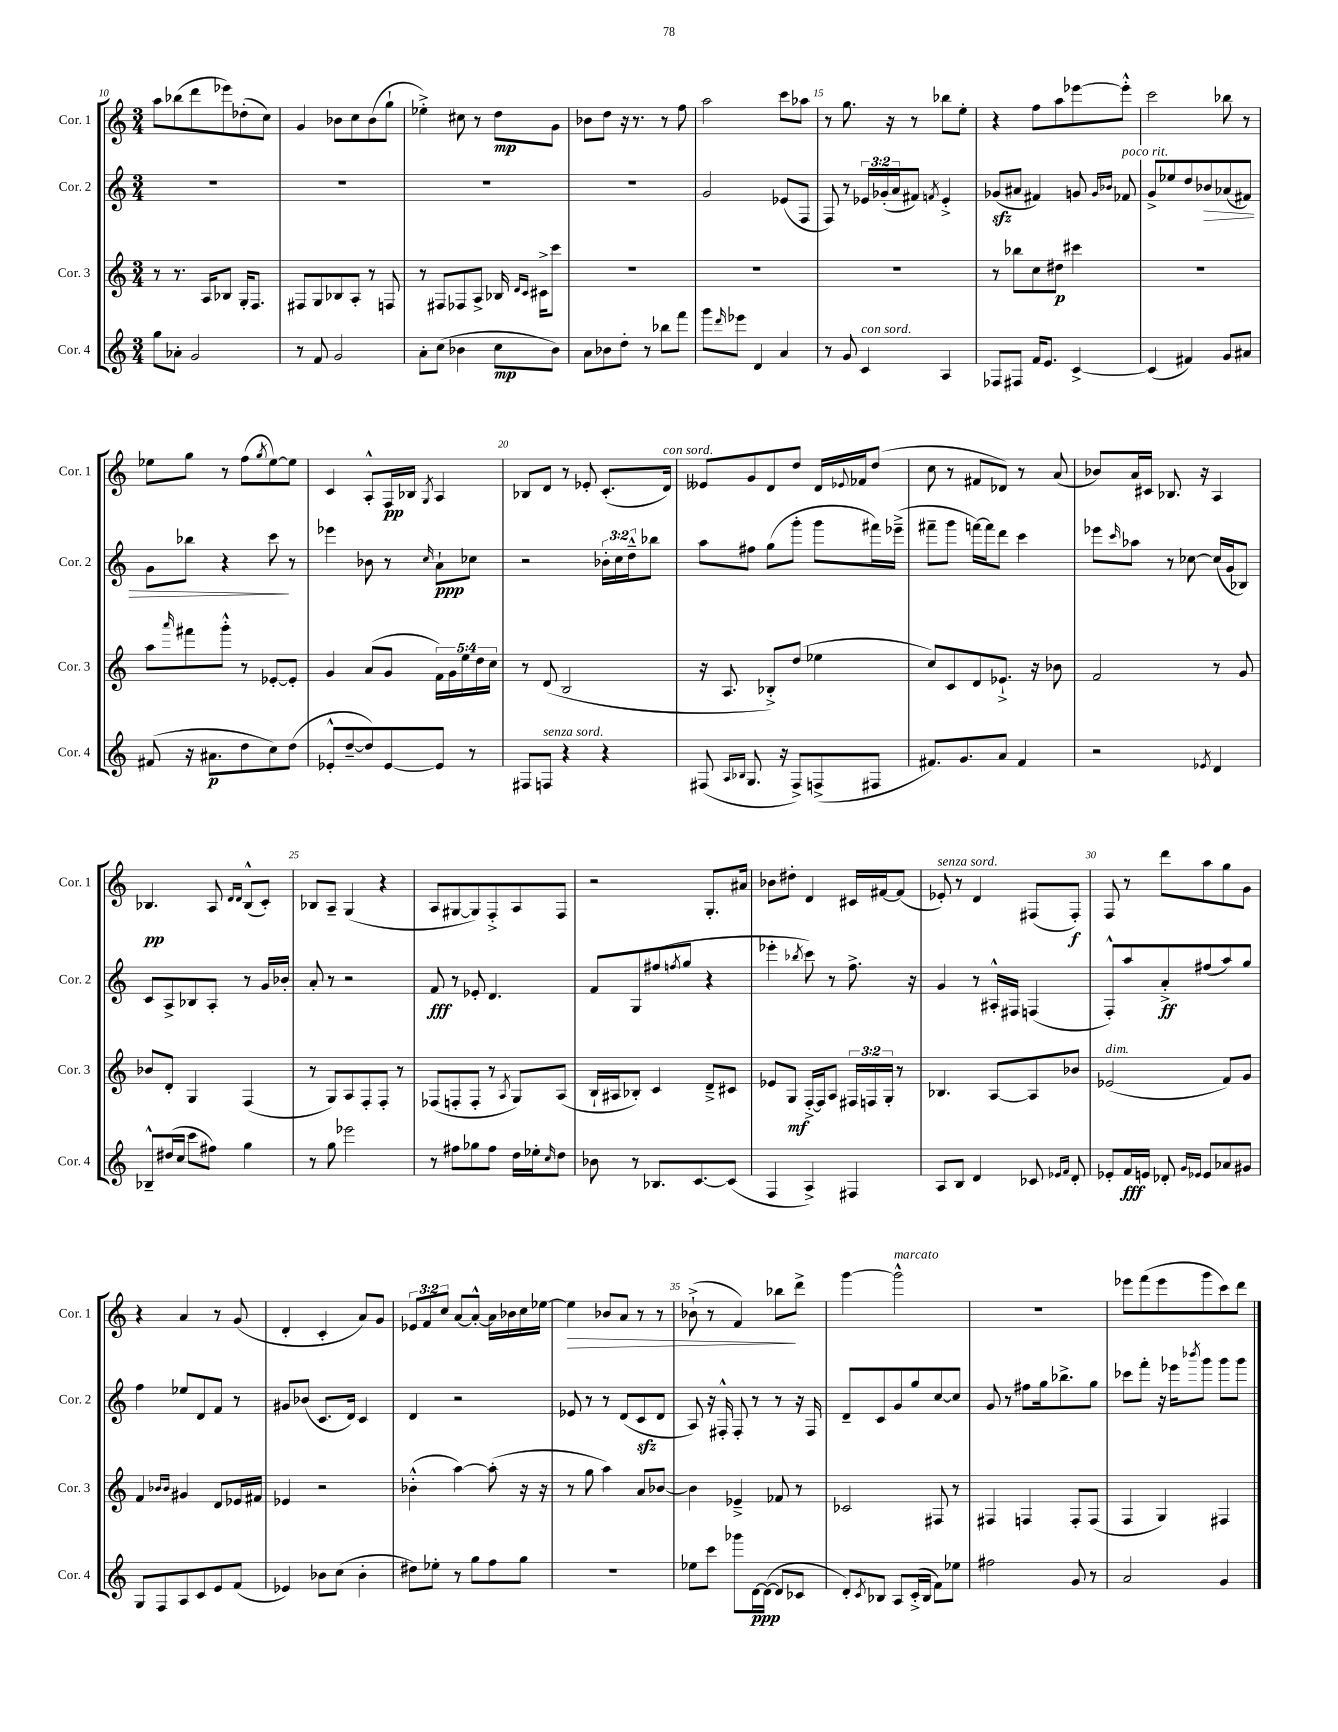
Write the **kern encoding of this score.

**kern	**kern	**kern	**kern
*staff4	*staff3	*staff2	*staff1
*clefG2	*clefG2	*clefG2	*clefG2
*k[]	*k[]	*k[]	*k[]
*M3/4	*M3/4	*M3/4	*M3/4
8gg	8r	2.r	8aa
8a-'	8.r	.	(8bb-
2g	.	.	8ddd
.	16A	.	.
.	8B-	.	8eee-)
.	16G'	.	(8dd-'
.	8.F	.	.
.	.	.	8cc)
=	=	=	=
8r	8F#	2.r	4g
8f	8G	.	.
2g	8B-	.	8b-
.	8A'	.	8cc
.	8r	.	(8b-
.	8F	.	8gg`
=	=	=	=
8a'	8r	2.r	4ee-'^)
(8cc	8F#	.	.
4b-	8F-	.	8cc#
.	8A^	.	8r
8cc	16B-	.	8dd
.	16qqd	.	.
.	16qqc	.	.
.	16c#^	.	.
8b-)	8ccc	.	8g
=	=	=	=
8a	2.r	2.r	8b-
8b-	.	.	8dd
8dd'	.	.	16r
.	.	.	8.r
8r	.	.	.
8bb-	.	.	8r
8fff	.	.	8ff
=	=	=	=
8ggg	2.r	2g	2aa
16qqddd	.	.	.
8eee-	.	.	.
4d	.	.	.
4a	.	(8e-	8ccc
.	.	8F	8aa-
=	=	=	=
8r	2.r	8F)	8r
8g	.	8r	8.gg
4c	.	24e-	.
.	.	(24g-'	.
.	.	.	16r
.	.	24a	.
.	.	8f#)	8r
.	.	8qf	.
4A	.	4e-'^	8bb-
.	.	.	8ee'
=	=	=	=
8F-	8r	(8g-	4r
8F#	8bb-	8a#	.
16f	8cc	4f#)	8ff
8.e	.	.	.
.	8dd#	.	8aa
[4c^	4ccc#	8g	[8eee-
.	.	16qqg	.
.	.	16qqb-	.
.	.	8f-	8eee-'^^]
=	=	=	=
(4c]	2.r	8g^	2ccc
.	.	8ee-	.
4f#)	.	8dd	.
.	.	8b-	.
8g	.	(8a-	8bb-
8a#	.	8f#)	8r
=	=	=	=
(8f#	8aa	8g	8ee-
.	16qqaaa	.	.
16r	8fff#	8bb-	8gg
8.a#	.	.	.
.	8ggg'^^	4r	8r
8dd	8r	.	(8ff
.	.	.	8qgg
8cc)	[8e-'	8ccc	[8ee-)
(8dd	8e-']	8r	8ee-]
=	=	=	=
8e-'^^	4g	4eee-	4c
[8dd~	.	.	.
8dd])	(8a	8b-	8A'^^
[8e-	8g	8r	16F
.	.	.	16B-
.	.	16qqcc	8qG
8e-]	20f)	8a`	4A
.	20g	.	.
.	20ee	.	.
8r	.	8cc-	.
.	20dd	.	.
.	20cc	.	.
=	=	=	=
8F#	8r	2r	8B-
8F	(8d	.	8d
4r	2B	.	8r
.	.	.	8e-'
4r	.	24b-'	(8.c'
.	.	24cc	.
.	.	24dd~^^	.
.	.	8bb-	.
.	.	.	16d)
=	=	=	=
(8F#	16r	8aa	8e--
.	8.A	.	.
16qqA	.	.	.
16qqB-	.	.	.
8.G	.	8ff#	8g
.	8B-'^)	(8gg	8d
16r	.	.	.
8F#^)	(8dd	8ggg'	8dd
(8F^	4ee-	8ggg	16d
.	.	.	8qqe-
.	.	.	16f-
8F#	.	16fff#)	(8dd
.	.	(16eee-~^	.
=	=	=	=
8.f#)	8cc)	8fff#~	8cc
.	8c	8ggg	8r
8.g	.	.	.
.	8d	[16fff)	8f#
.	.	16fff]	.
8a	8.e-`^	8ddd	8d-)
4f#	.	4ccc	8r
.	16r	.	.
.	8b-	.	(8a
=	=	=	=
2r	2f	8eee-	8b-)
.	.	16qqccc	.
.	.	8aa-	16a
.	.	.	16c#
.	.	8r	8.B-
.	.	[8cc-	.
.	.	.	16r
8qe-	.	.	.
4d	8r	(16cc-]	4A
.	.	16g	.
.	8g	8B-)	.
=	=	=	=
8B-~^^	8b-	8c	4.B-
(16dd#	8d'	8A^	.
16cc	.	.	.
8ccc	4G	8B-	.
8ff#)	.	8A'	8A
.	.	.	16qqd
.	.	.	16qqd
4gg	(4F	8r	(8B-^^
.	.	16g	8c')
.	.	16b-'	.
=	=	=	=
8r	8r	8a'	8B-
8gg	8G)	8r	8A~
2eee-	8A	2r	(4G
.	8F'	.	.
.	8F'	.	4r
.	8r	.	.
=	=	=	=
8r	(8F-	8f	8A
8ff#	8F'	8r	[8G#
8gg-	8F'	8e-'	8G#])
8ff#	8r	4.d	8F'^
.	8qA	.	.
16dd	8G)	.	8A
16ee-'	.	.	.
16qqcc	.	.	.
8dd	(8A	.	8F
=	=	=	=
8b-	16B`	8f	2r
.	16A#	.	.
8r	8B-')	8G	.
8.B-	4c	(8ff#	.
.	.	8qff	.
.	.	8gg	.
[8.c	.	.	.
.	8d~^	4r	8.G'
(8c]	8c#	.	.
.	.	.	16a#
=	=	=	=
4F	8e-	4eee-'	8b-
.	8G	.	8dd#'
.	.	8qbb-	.
4A^)	[16F'^	8ccc)	4d
.	16F]	.	.
.	8A	8r	.
4F#	24F#	8.ff^	16c#
.	24F	.	.
.	.	.	[16f#
.	24G'	.	.
.	8r	.	(8f#]
.	.	16r	.
=	=	=	=
8A	4.B-	4g	8e-')
8B	.	.	8r
4d	.	8r	4d
.	[8A	16A#'^^	.
.	.	16F#	.
8c-	8A]	(4F	(8F#
16qqe-	.	.	.
16qqf	.	.	.
8d'	8b-	.	8F#')
=	=	=	=
8e-'	(2e-	8F'^^)	8F
16f	.	8aa	8r
16e	.	.	.
8d-'	.	8a'^	8ddd
16qqg	.	.	.
16qqe-	.	.	.
8e-	.	(8ff#	8aa
8a-	8f)	8aa)	8gg
8g#	8g	8gg	8g
=	=	=	=
8G	4f	4ff	4r
8F	.	.	.
.	16qqb-	.	.
.	16qqb-	.	.
8A	4g#	8ee-	4a
8c	.	8d	.
8e	8d	8f	8r
(8f	16e-	8r	(8g
.	16f#	.	.
=	=	=	=
4e-)	4e-	8g#	4d'
.	.	(8b-	.
8b-	2r	8.c	4c'
(8cc	.	.	.
.	.	16d)	.
4b-'	.	4c	8a)
.	.	.	8g
=	=	=	=
8dd#)	(4b-'^^	4d	12e-
.	.	.	12f
8ee-'	.	.	.
.	.	.	12cc
8r	[4aa)	2r	[8a
8gg	.	.	8a'^^_
8ff	(8aa']	.	16a]
.	.	.	16b-
8gg	16r	.	16cc
.	16r	.	[16ee-
=	=	=	=
2.r	8r	8e-	4ee-]
.	8gg	8r	.
.	4aa)	8r	8b-
.	.	(8d	8a
.	8a	8c	8r
.	[8b-	8d	8r
=	=	=	=
8ee-	4b-]	8A)	(8b-`^
8ccc	.	16r	8r
.	.	16F#'^^	.
8ggg-	4e-~^	8F#'	4f)
[16d	.	8r	.
(16d_	.	.	.
8d]	8f-	8r	8bb-
8c-	8r	16r	8ddd^
.	.	16F#	.
=	=	=	=
8d')	2c-	8d~	[4ggg
8qc	.	.	.
8B-	.	8c	.
8A	.	8g	2ggg^^]
(16c'^	.	8gg	.
16B-	.	.	.
8f)	8F#	[8cc	.
8ee-	8r	8cc]	.
=	=	=	=
2ff#	4F#	8g	2.r
.	.	8r	.
.	4F	8ff#	.
.	.	16gg	.
.	.	8.bb-^	.
8g	8F'	.	.
8r	(8F	8gg	.
=	=	=	=
2a	4F	8ccc-	8eee-
.	.	8fff'	(8fff
.	4G)	16r	8eee-
.	.	16eee-	.
.	.	8qbbb-	.
.	.	8ggg	8ggg
4g	4F#	8ggg	8ccc)
.	.	8ggg	8ddd
==	==	==	==
*-	*-	*-	*-
